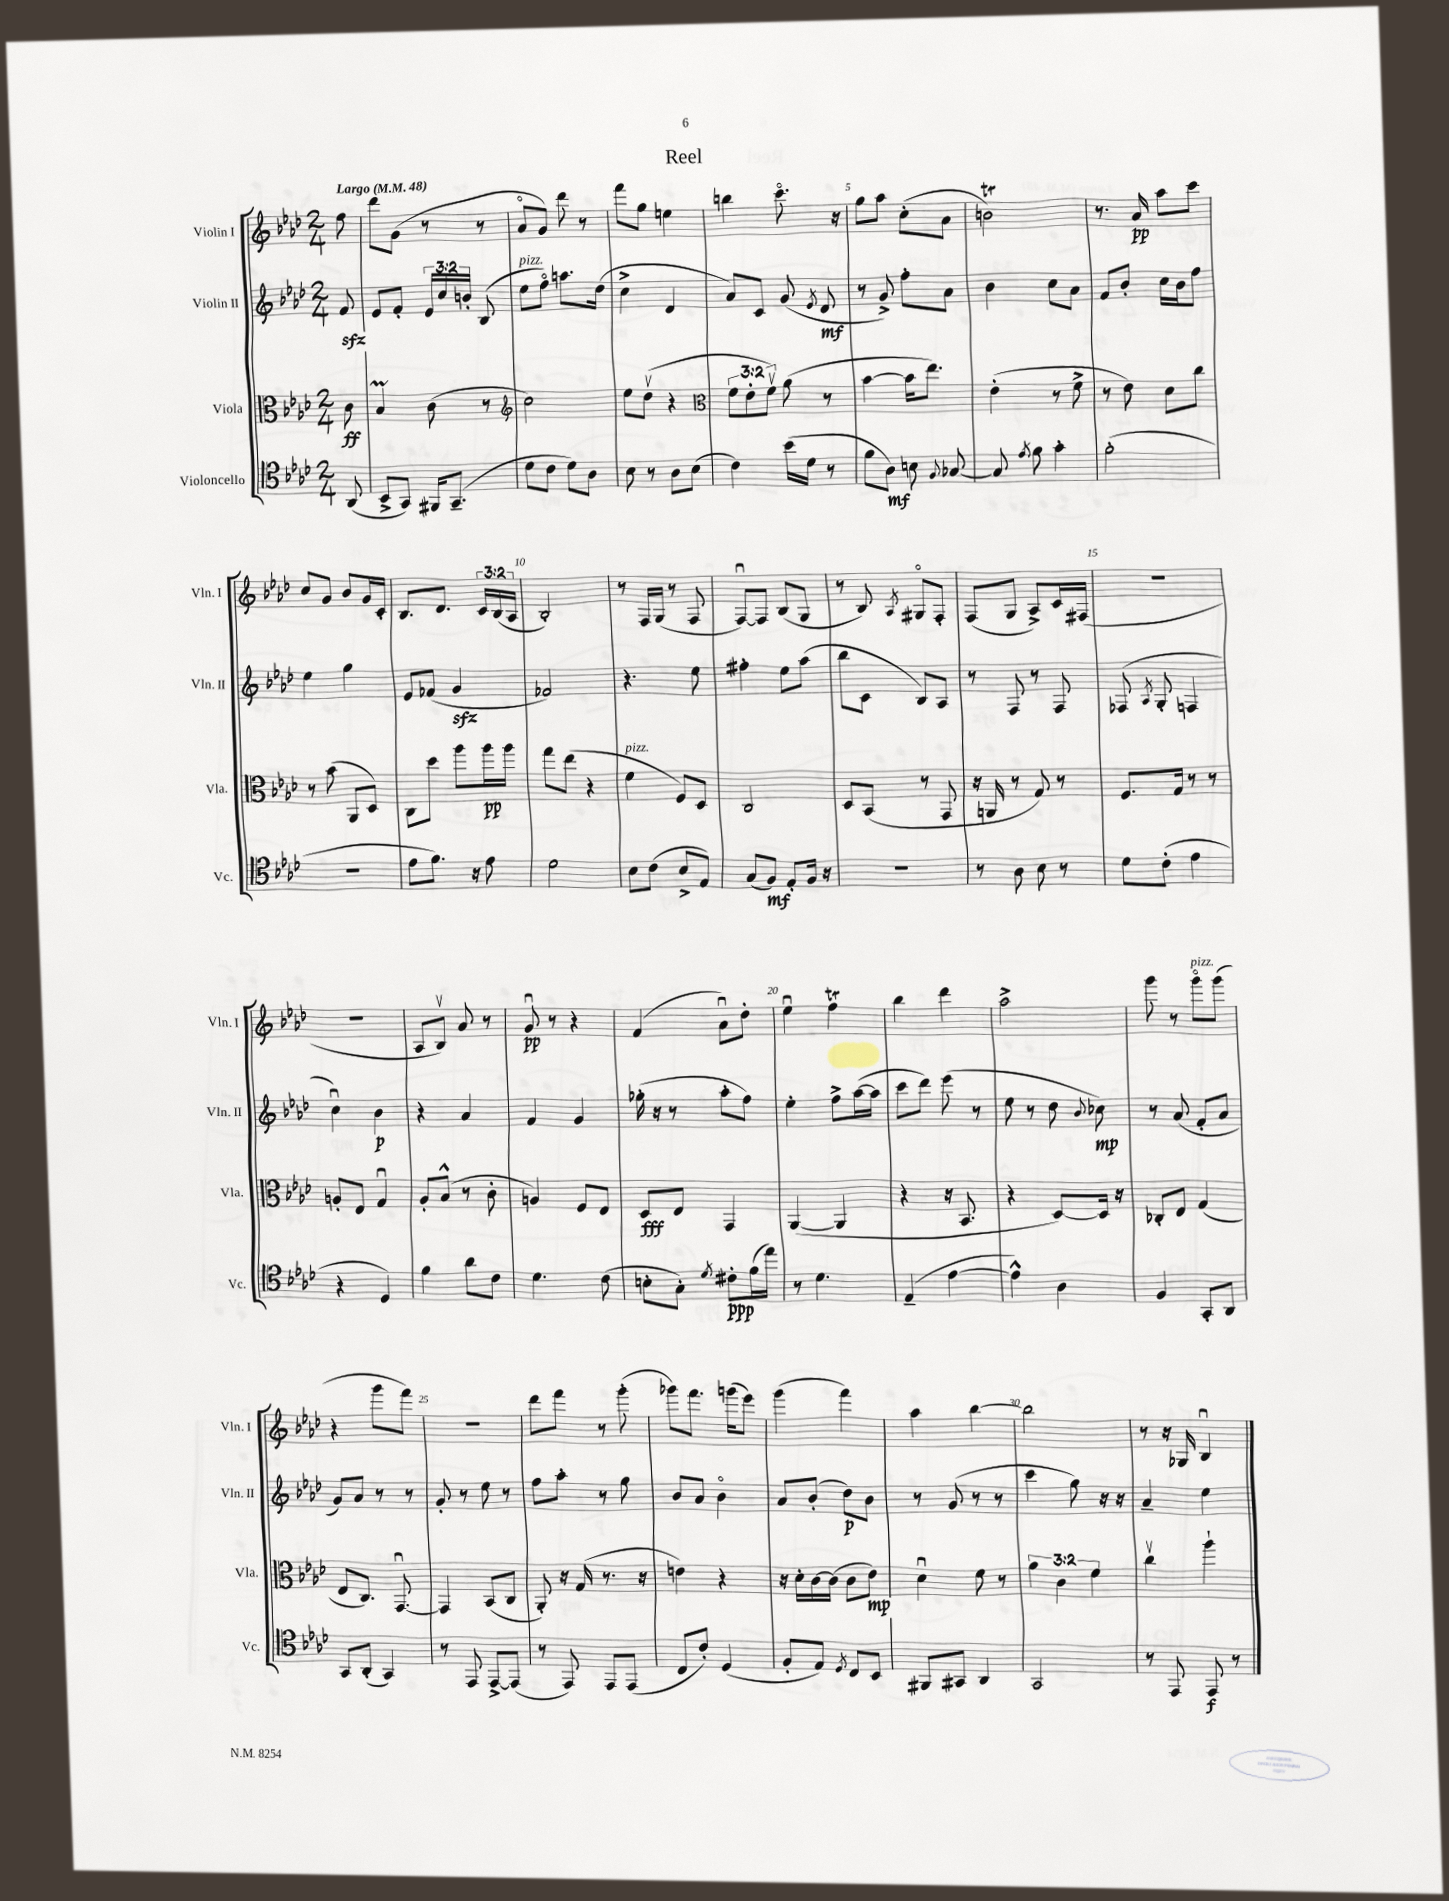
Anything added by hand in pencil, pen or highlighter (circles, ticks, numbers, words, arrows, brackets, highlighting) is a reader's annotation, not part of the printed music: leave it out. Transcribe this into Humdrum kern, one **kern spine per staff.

**kern	**kern	**kern	**kern
*staff4	*staff3	*staff2	*staff1
*clefC4	*clefC3	*clefG2	*clefG2
*k[b-e-a-d-]	*k[b-e-a-d-]	*k[b-e-a-d-]	*k[b-e-a-d-]
*M2/4	*M2/4	*M2/4	*M2/4
*MM48	*MM48	*MM48	*MM48
(8AA-	8c	8f	8ff
=	=	=	=
8BB-^	4B-	8e-	8ddd-
8GG)	.	8f'	(8g
16FF#	(8c	24e-	8r
.	.	24cc	.
(8.GG~	.	.	.
.	.	24b'	.
.	8r	(8B-	8r
=	=	=	=
*	*clefG2	*	*
8d-	2cc)	8ee-	8a-o
8c	.	8ffo)	8g)
8d-)	.	8.aa	8ddd-
8A-	.	.	8r
.	.	(16dd-	.
=	=	=	=
8B-	8ee-	4cc^	8fff
8r	(8dd-v	.	8gg
8A-	4r	4d-	4ee
(8B-	.	.	.
=	=	=	=
*	*clefC3	*	*
4c)	12f	8a-)	4bb
.	12e-'	.	.
.	.	8c	.
.	12fv)	.	.
(16b-	(8a-	(8g	8.ccco
16d-	.	.	.
.	.	8qe-	.
8r	8r	8d-	.
.	.	.	16r
=	=	=	=
8f	[4b-	8r	8gg
8A-)	.	8g^)	8aa-
8B	16b-]	8ff'	(8cc'
.	8.ee-)	.	.
8qqF	.	.	.
[8G-	.	8a-	8a-
=	=	=	=
8G-]	(4e-'	4b-	2b)
8qe-	.	.	.
8f	.	.	.
4g'	8r	8cc	.
.	8f^	8a-	.
=	=	=	=
(2f'	8r	8f	8.r
.	8e-)	8b-'	.
.	.	.	16a-
.	8d-	16cc	8aa-
.	.	16b-	.
.	8cc	8ff	8ccc
=	=	=	=
2r	8r	4ee-	8cc
.	(8b-	.	8g
.	8AA-	4gg	8b-
.	8D-)	.	16g
.	.	.	16c'
=	=	=	=
8e-	8C	8e-	8.B-
8.f)	8dd-	(8f-	.
.	.	.	8.d-
.	8aa-	4g	.
16r	.	.	.
8e-	16aa-	.	24c
.	.	.	(24B-
.	16aa-	.	.
.	.	.	24A-
=	=	=	=
2d-	8gg	2f-)	2B-')
.	(8ee-	.	.
.	4r	.	.
=	=	=	=
8B-	4f	4.r	8r
(8c	.	.	16F
.	.	.	(16G
8B-^	8F)	.	8r
8E-)	8D-	8ee-	8F
=	=	=	=
(8G	2C	4ff#'	[8Fu)
8F)	.	.	8F]
8E-'	.	8ee-	(8B-
16F	.	(8aa-	8G
16r	.	.	.
=	=	=	=
2r	8D-	8bb-	8r
.	(8BB-	8c	8B-)
.	.	.	8qA-
.	8r	8B-)	8G#o
.	8GG	8A-	8F'
=	=	=	=
8r	16r	8r	(8F
.	16AA	.	.
8A-	8r	8F	8G
8B-	8G)	8r	8A-^)
8r	8r	8F	16c
.	.	.	(16F#
=	=	=	=
8d-	8.F	(8F-	2r
.	.	8qA-	.
(8c'	.	8G'	.
.	16G	.	.
4e-	8r	4F	.
.	8r	.	.
=	=	=	=
4r	8A'	4ccu)	2r
.	8E-	.	.
4D-)	4Gu	4b-	.
=	=	=	=
4f	8A-'	4r	8A-
.	(8B-^^	.	8B-v)
8a-	8r	4a-	8a-
8c	8c'	.	8r
=	=	=	=
4.d-	4A)	4f	8gu
.	.	.	8r
.	8F	4g	4r
(8c	8E-	.	.
=	=	=	=
8B'	8D-	(16gg-'	(4f
.	.	16r	.
8G')	8E-	8r	.
8qd-	.	.	.
8c#'	4GG	8aa-'	8a-u)
(16f	.	8ff)	8dd-'
16ee-)	.	.	.
=	=	=	=
8r	([4AA-	4ee-'	4ee-u
4.d-	.	.	.
.	4AA-]	8ff^	4ff
.	.	([16aa-	.
.	.	16aa-]	.
=	=	=	=
(4E-~	4r	8ccc	4bb-
.	.	8ddd-)	.
[4e-	16r	(8eee-	4ddd-
.	8.BB-	.	.
.	.	8r	.
=	=	=	=
4e-^^])	4r	8ee-	2aa-^
.	.	8r	.
4A-	[8D-)	8dd-	.
.	.	8qqb-	.
.	16D-]	8cc-)	.
.	16r	.	.
=	=	=	=
4F	8C-'	8r	8ggg
.	8E-	(8a-	8r
8GG'	(4G	8f'	8gggo
8AA-	.	8a-	(8ggg
=	=	=	=
8GG	8E-	8g)	4r
(8AA-'	8.C)	8a-	.
4GG)	.	8r	8ggg
.	[8.GGu	.	.
.	.	8r	8fff)
=	=	=	=
8r	4GG]	8g'	2r
8EE-	.	8r	.
[8EE-^	(8BB-	8ee-	.
(8EE-]	8C	8r	.
=	=	=	=
8r	8AA-')	8ff	8ddd-
8EE-)	16r	8aa-'	8fff
.	(16G	.	.
8EE-	8.r	8r	8r
(8EE-	.	8gg	(8ggg'
.	16r	.	.
=	=	=	=
8C	4e)	8b-	8ggg-)
8c')	.	8a-	8.fff
(4D-	4r	4b-o	.
.	.	.	(16ggg
.	.	.	8eee-)
=	=	=	=
8F'	16r	8a-	(4ggg
.	16d-'	.	.
8E-)	[16c	(8b-'	.
.	(16c]	.	.
8qD-	.	.	.
8C	8c	8dd-)	4fff)
8BB-	8e-)	8b-	.
=	=	=	=
8FF#	4d-u	8r	4aa-
8GG#	.	(8g	.
4AA-	8f	8r	[4bb-
.	8r	8r	.
=	=	=	=
2GG	6a-	4ccc	2bb-]
.	6c	.	.
.	.	8gg)	.
.	6f	.	.
.	.	16r	.
.	.	16r	.
=	=	=	=
8r	4ccv	4a-~	8r
8EE-	.	.	16r
.	.	.	16G-
8EE-	4aa-`	4ee-	4B-u
8r	.	.	.
==	==	==	==
*-	*-	*-	*-
